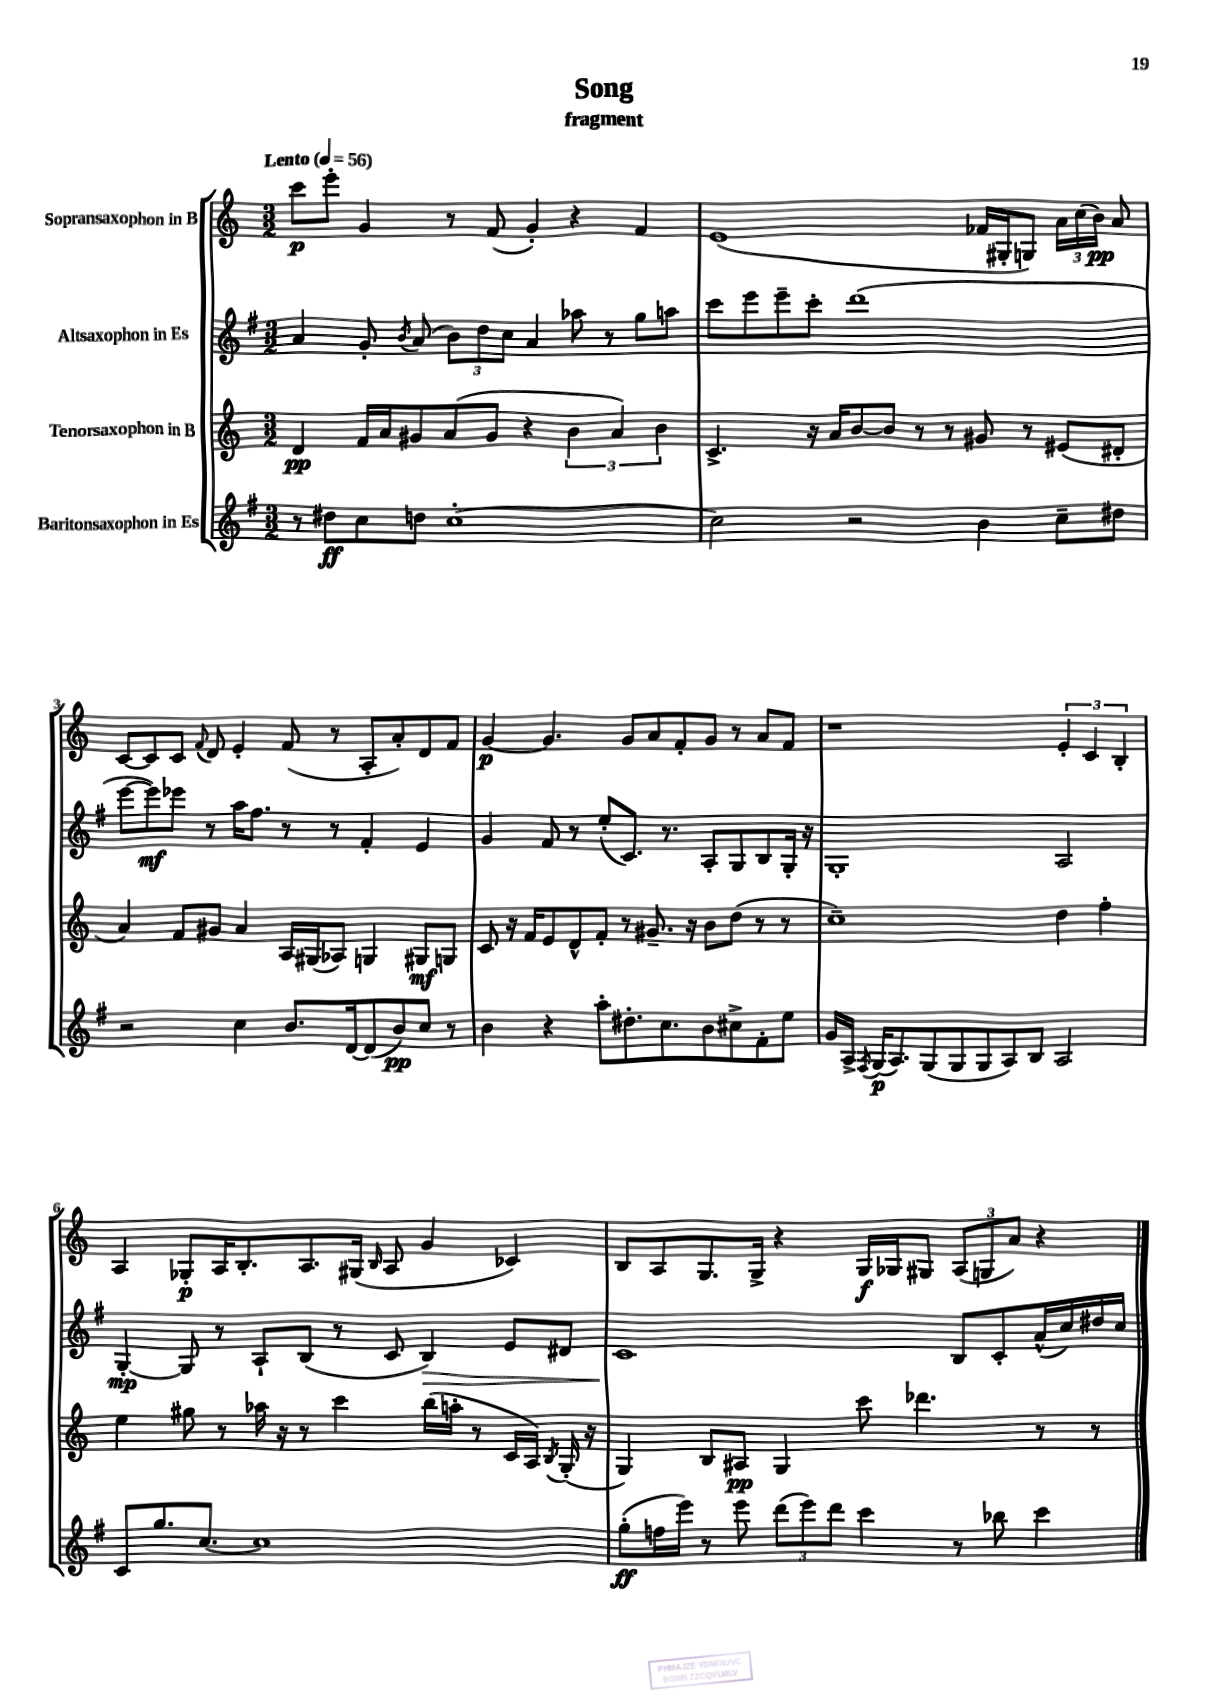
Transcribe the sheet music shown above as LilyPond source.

\header { title = "Song" subtitle = "fragment" }
<<
\new StaffGroup <<
\new Staff = "s0" \with { instrumentName = "Sopransaxophon in B" } {
    \clef treble \key c \major \numericTimeSignature \time 3/2 \tempo "Lento" 4 = 56
    \autoBeamOff c'''8[\p e'''8]-. g'4 r8 f'8( g'4-.) r4 f'4 |
    e'1( fes'16[ gis16-. g8]) \tuplet 3/2 { a'16[ c''16( b'16]\pp) } a'8 |
    c'8[~ c'8 c'8] \appoggiatura { f'8 } d'8 e'4-. f'8( r8 a8[-. a'8-.) d'8 f'8] |
    g'4~\p g'4. g'8[ a'8 f'8-. g'8] r8 a'8[ f'8] |
    r1 \tuplet 3/2 { e'4-. c'4 b4-. } |
    a4 ges8[-.\p a16 b8.-. a8. gis16]( \grace { b16 } a8 g'4 ces'4) |
    b8[ a8 g8. g16]-> r4 g16[\f ges16 gis8] \tuplet 3/2 { a8[( g8 a'8]) } r4 \bar "|." |
}
\new Staff = "s1" \with { instrumentName = "Altsaxophon in Es" } {
    \clef treble \key g \major \numericTimeSignature \time 3/2
    \autoBeamOff a'4 g'8-. \acciaccatura { b'8 } a'8( \tuplet 3/2 { b'8[) d''8 c''8] } a'4 aes''8 r8 g''8[ a''8] |
    c'''8[ e'''8 e'''8-- c'''8]-. d'''1( |
    e'''8[~ e'''8\mf) ees'''8] r8 a''16[ fis''8.] r8 r8 fis'4-. e'4 |
    g'4 fis'8 r8 e''8[-.( c'8.]) r8. a8[-. g8 b8 g16]-. r16 |
    g1-. a2 |
    g4~-.\mp g8 r8 a8[-! b8]( r8 c'8 b4\>) e'8[ dis'8] |
    c'1\! b8[ c'8-. a'16-^( c''16) dis''16 c''16] \bar "|." |
}
\new Staff = "s2" \with { instrumentName = "Tenorsaxophon in B" } {
    \clef treble \key c \major \numericTimeSignature \time 3/2
    \autoBeamOff d'4\pp f'16[ a'16 gis'8 a'8( gis'8] r4 \tuplet 3/2 { b'4 a'4) b'4 } |
    c'4.-> r16 a'16[ b'8~ b'8] r8 r8 gis'8 r8 eis'8[( dis'8]-. |
    a'4) f'8[ gis'8] a'4 a16[ gis16( aes8]) g4 gis8[\mf g8] |
    c'8 r16 f'16[ e'8 d'8-^ f'8]-. r8 gis'8.-- r16 b'8[ d''8]( r8 r8 |
    c''1--) d''4 f''4-. |
    e''4 gis''8 r8 aes''16 r16 r8 c'''4 b''16[( a''16]-. r8 c'16[ a16]) \acciaccatura { b8 } g16-.( r16 |
    g4) b8[ ais8]\pp g4 c'''8 des'''4. r8 r8 \bar "|." |
}
\new Staff = "s3" \with { instrumentName = "Baritonsaxophon in Es" } {
    \clef treble \key g \major \numericTimeSignature \time 3/2
    \autoBeamOff r8 dis''8[\ff c''8 d''8] c''1~-. |
    c''2 r2 b'4 c''8[-- dis''8] |
    r2 c''4 b'8.[ d'16~ d'8( b'8\pp) c''8] r8 |
    b'4 r4 a''8[-. dis''8.-. c''8. b'8 cis''8-> fis'8-. e''8] |
    g'16[ a16]-> \acciaccatura { fis8 } g16[\p( a8.) g8( g8 g8 a8) b8] a2 |
    c'8[ g''8. c''8.]~ c''1 |
    g''8[-.\ff( f''16 e'''16]) r8 e'''8 \tuplet 3/2 { d'''8[( e'''8) d'''8] } c'''4 r8 bes''8 c'''4 \bar "|." |
}
>>
>>
